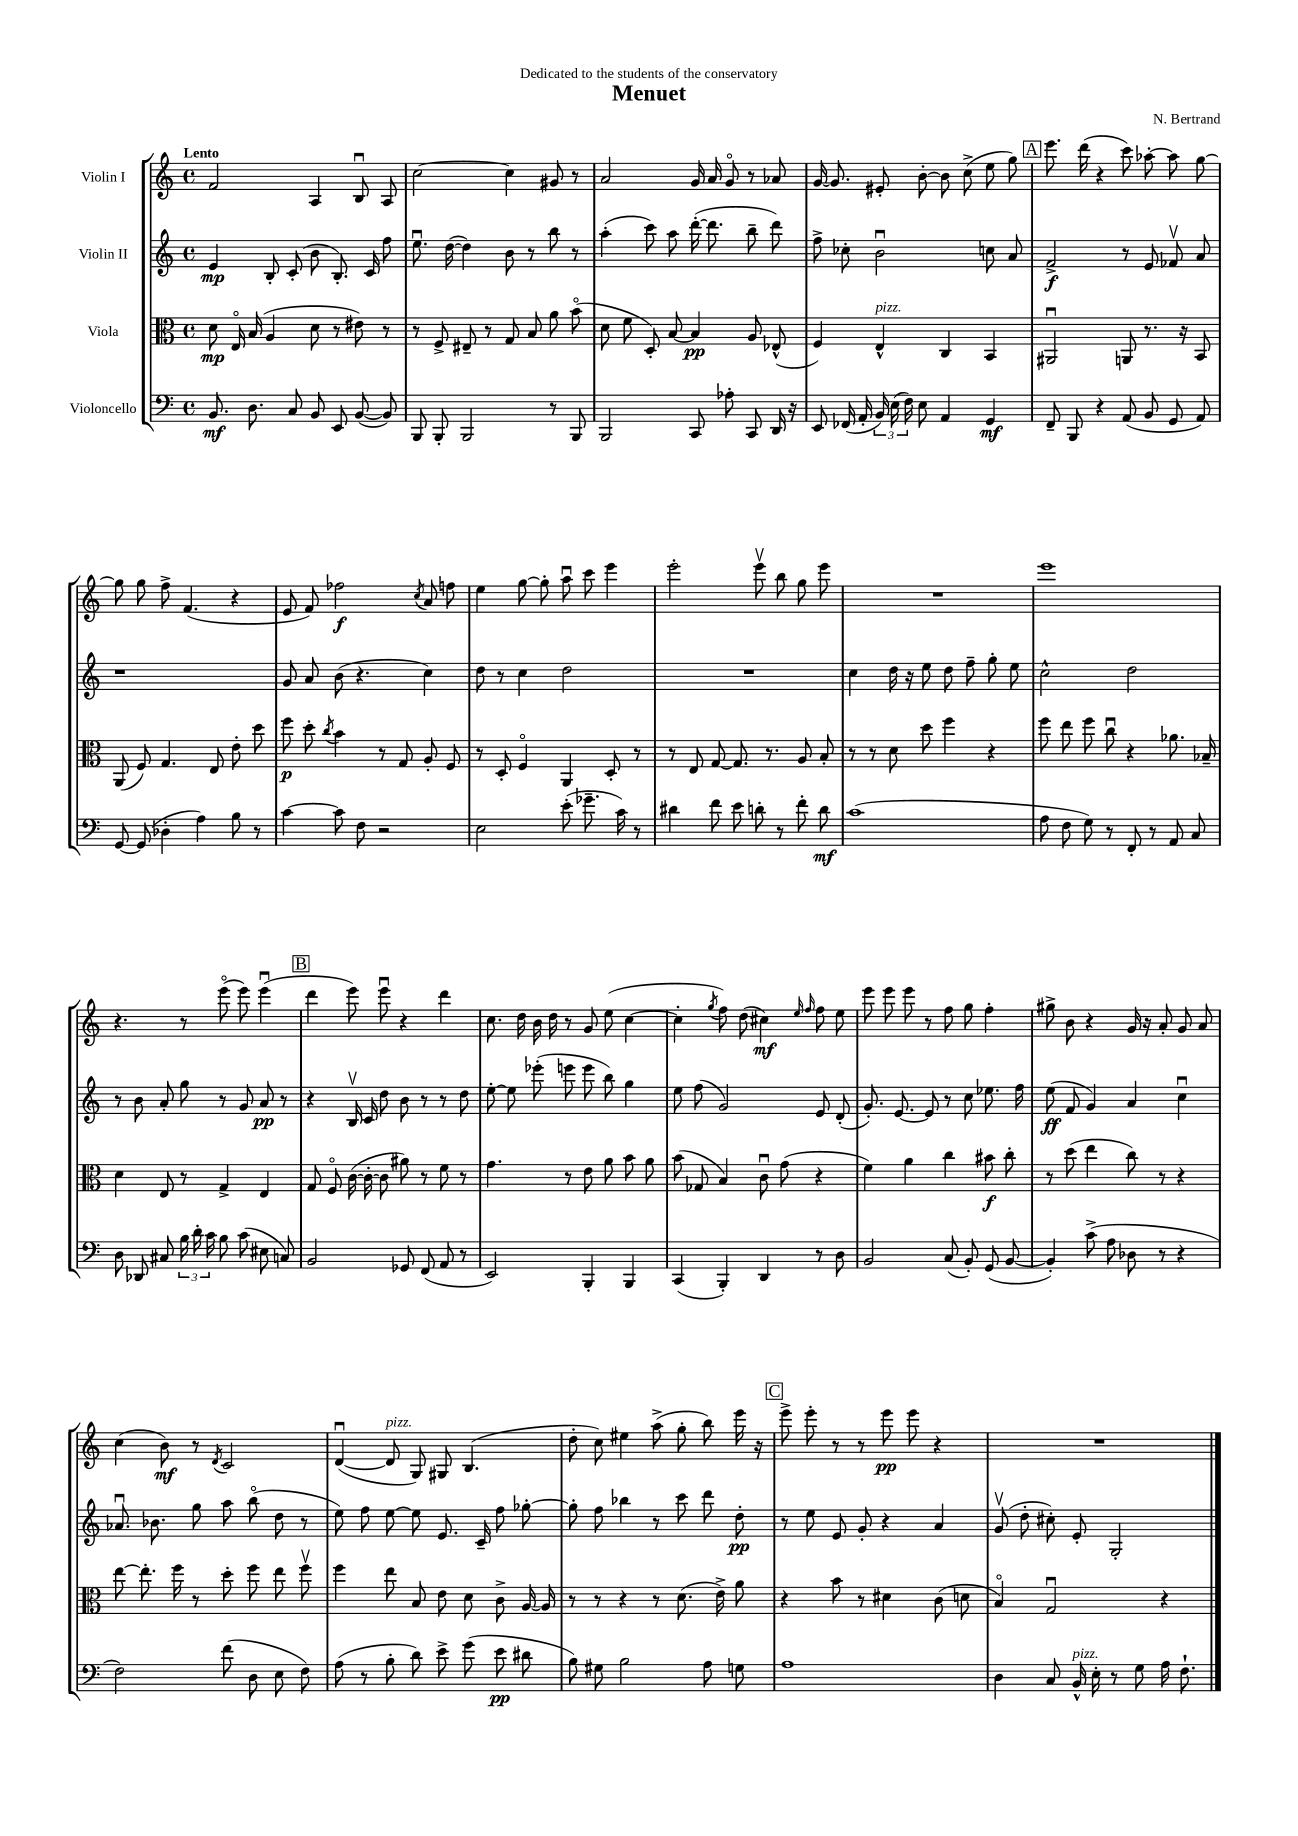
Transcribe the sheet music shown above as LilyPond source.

\header { title = "Menuet" composer = "N. Bertrand" dedication = "Dedicated to the students of the conservatory" }
<<
\new StaffGroup <<
\new Staff = "s0" \with { instrumentName = "Violin I" } {
    \clef treble \key c \major \defaultTimeSignature \time 4/4 \tempo "Lento"
    \autoBeamOff f'2 a4 b8\downbow a8 |
    c''2~ c''4 gis'8 r8 |
    a'2 g'16 a'16 g'8\flageolet r8 aes'8 |
    g'16~ g'8. eis'8-. b'8~-. b'8 c''8->( e''8 g''8) |
    \mark \markup { \box "A" } e'''8. d'''16( r4 c'''8) aes''8~-. aes''8 g''8~ |
    g''8 g''8 f''8-> f'4.( r4 |
    e'8 f'8) fes''2\f \acciaccatura { c''8 } a'8 f''8 |
    e''4 g''8~ g''8-. a''8\downbow c'''8 e'''4 |
    e'''2-. e'''8\upbow b''8 g''8 e'''8 |
    R1 |
    e'''1 |
    r4. r8 e'''8\flageolet( e'''8) e'''4\downbow( |
    \mark \markup { \box "B" } d'''4 e'''8) e'''8\downbow r4 d'''4 |
    c''8. d''16 b'16 d''16 r8 g'8 e''8( c''4~ |
    c''4-. \acciaccatura { g''8 } f''8) d''8( cis''4\mf) \grace { e''16 f''16 } f''8 e''8 |
    e'''8 e'''8 e'''8 r8 f''8 g''8 f''4-. |
    gis''8-> b'8 r4 g'16 r16 a'8-. g'8 a'8 |
    c''4( b'8\mf) r8 \acciaccatura { d'8 } c'2 |
    d'4~\downbow( d'8^\markup { \italic "pizz." } g8) gis8 b4.( |
    d''8-. c''8) eis''4 a''8->( g''8-. b''8) e'''16 r16 |
    \mark \markup { \box "C" } e'''8-> e'''8-. r8 r8 e'''8\pp e'''8 r4 |
    R1 \bar "|." |
}
\new Staff = "s1" \with { instrumentName = "Violin II" } {
    \clef treble \key c \major \defaultTimeSignature \time 4/4
    \autoBeamOff e'4\mp b8-. c'8-.( b'8 b8.-.) c'16 f''8 |
    e''8.\downbow d''16~( d''4) b'8 r8 b''8 r8 |
    a''4-.( c'''8) a''8 d'''16~-.( d'''8. b''8-- d'''8) |
    f''8-> ces''8-. b'2\downbow c''8 a'8 |
    \mark \markup { \box "A" } f'2->\f r8 e'8 fes'8\upbow a'8 |
    r1 |
    g'8 a'8 b'8( r4. c''4) |
    d''8 r8 c''4 d''2 |
    R1 |
    c''4 d''16 r16 e''8 d''8 f''8-- g''8-. e''8 |
    c''2-^ d''2 |
    r8 b'8 a'8-. g''8 r8 g'8 a'8\pp r8 |
    \mark \markup { \box "B" } r4 b16\upbow c'16 d''8 b'8 r8 r8 d''8 |
    e''8~-. e''8 ees'''8-.( e'''8 e'''8 b''8) g''4 |
    e''8 f''8( g'2) e'8 d'8-.( |
    g'8.-.) e'8.~ e'8 r8 c''8 ees''8. f''16 |
    e''8\ff( f'8 g'4) a'4 c''4\downbow |
    aes'8.\downbow bes'8. g''8 a''8 b''8\flageolet( d''8 r8 |
    e''8) f''8 e''8~ e''8 e'8. c'16-- f''8 ges''8~-. |
    ges''8-. f''8 bes''4 r8 c'''8 d'''8 d''8-.\pp |
    \mark \markup { \box "C" } r8 e''8 e'8 g'8-. r4 a'4 |
    g'8\upbow( d''8-. cis''8-.) e'8-. g2-. \bar "|." |
}
\new Staff = "s2" \with { instrumentName = "Viola" } {
    \clef alto \key c \major \defaultTimeSignature \time 4/4
    \autoBeamOff d'8\mp e16\flageolet b16( a4 d'8 r8 eis'8) r8 |
    r8 f8-> eis8-- r8 g8 b8 a'8 b'8\flageolet( |
    d'8 f'8 d8-.) b8~ b4\pp a8 ees8-^( |
    f4) e4-^^\markup { \italic "pizz." } c4 b,4 |
    \mark \markup { \box "A" } ais,2\downbow a,8 r8. r16 b,8 |
    a,8( f8) g4. e8 e'8-. d''8 |
    f''8\p d''8-. \acciaccatura { c''8 } b'4 r8 g8 a8-. f8 |
    r8 d8-. f4\flageolet a,4 d8-. r8 |
    r8 e8 g8~ g8. r8. a8 b8-. |
    r8 r8 d'8 d''8 f''4 r4 |
    f''8 e''8 f''8 c''8\downbow r4 aes'8. bes16-- |
    d'4 e8 r8 g4-> e4 |
    \mark \markup { \box "B" } g8 f8\flageolet c'16~( c'16~-. c'8 ais'8) r8 f'8 r8 |
    g'4. r8 e'8 a'8 b'8 a'8 |
    b'8( ges8 b4) c'8\downbow g'8( r4 |
    f'4) a'4 c''4 bis'8\f c''8-. |
    r8 d''8( e''4 c''8) r8 r4 |
    e''8~ e''8.-. f''16 r8 d''8-. f''8 e''8 f''8\upbow |
    f''4 e''8 b8 e'8 d'8 c'8-> a16~ a16 |
    r8 r8 r4 r8 d'8.( e'16->) a'8 |
    \mark \markup { \box "C" } r4 b'8 r8 dis'4 c'8( d'8 |
    b4\flageolet) g2\downbow r4 \bar "|." |
}
\new Staff = "s3" \with { instrumentName = "Violoncello" } {
    \clef bass \key c \major \defaultTimeSignature \time 4/4
    \autoBeamOff b,8.\mf d8. c8 b,8 e,8 b,8~( b,8) |
    b,,8 b,,8-. b,,2 r8 b,,8 |
    b,,2 c,8 aes8-. c,8 d,16 r16 |
    e,8 fes,16( a,16-. \tuplet 3/2 { b,16) e16( f16) } e8 a,4 g,4\mf |
    \mark \markup { \box "A" } f,8-- b,,8 r4 a,8( b,8 g,8 a,8) |
    g,8~ g,8( des4-. a4) b8 r8 |
    c'4~ c'8 f8 r2 |
    e2 e'8-.( ges'8.-- c'16) r8 |
    dis'4 f'8 e'8 d'8-. r8 f'8-. d'8\mf |
    c'1( |
    a8 f8 g8) r8 f,8-. r8 a,8 c8 |
    d8 des,8 cis8 \tuplet 3/2 { b16 d'16-. c'16 } b8 c'8( eis8 c8) |
    \mark \markup { \box "B" } b,2 ges,8 f,8( a,8 r8 |
    e,2) b,,4-. b,,4 |
    c,4( b,,4-.) d,4 r8 d8 |
    b,2 c8( b,8-.) g,8( b,8~ |
    b,4-.) c'8->( a8 des8 r8 r4 |
    f2) f'8( d8 e8 f8) |
    a8( r8 b8-. d'8) e'8-> g'8( e'8\pp dis'8 |
    b8) gis8 b2 a8 g8 |
    \mark \markup { \box "C" } a1 |
    d4 c8 b,16-^^\markup { \italic "pizz." } e16-. r8 g8 a16 f8.-! \bar "|." |
}
>>
>>
\layout { \context { \Score \remove "Bar_number_engraver" } }
